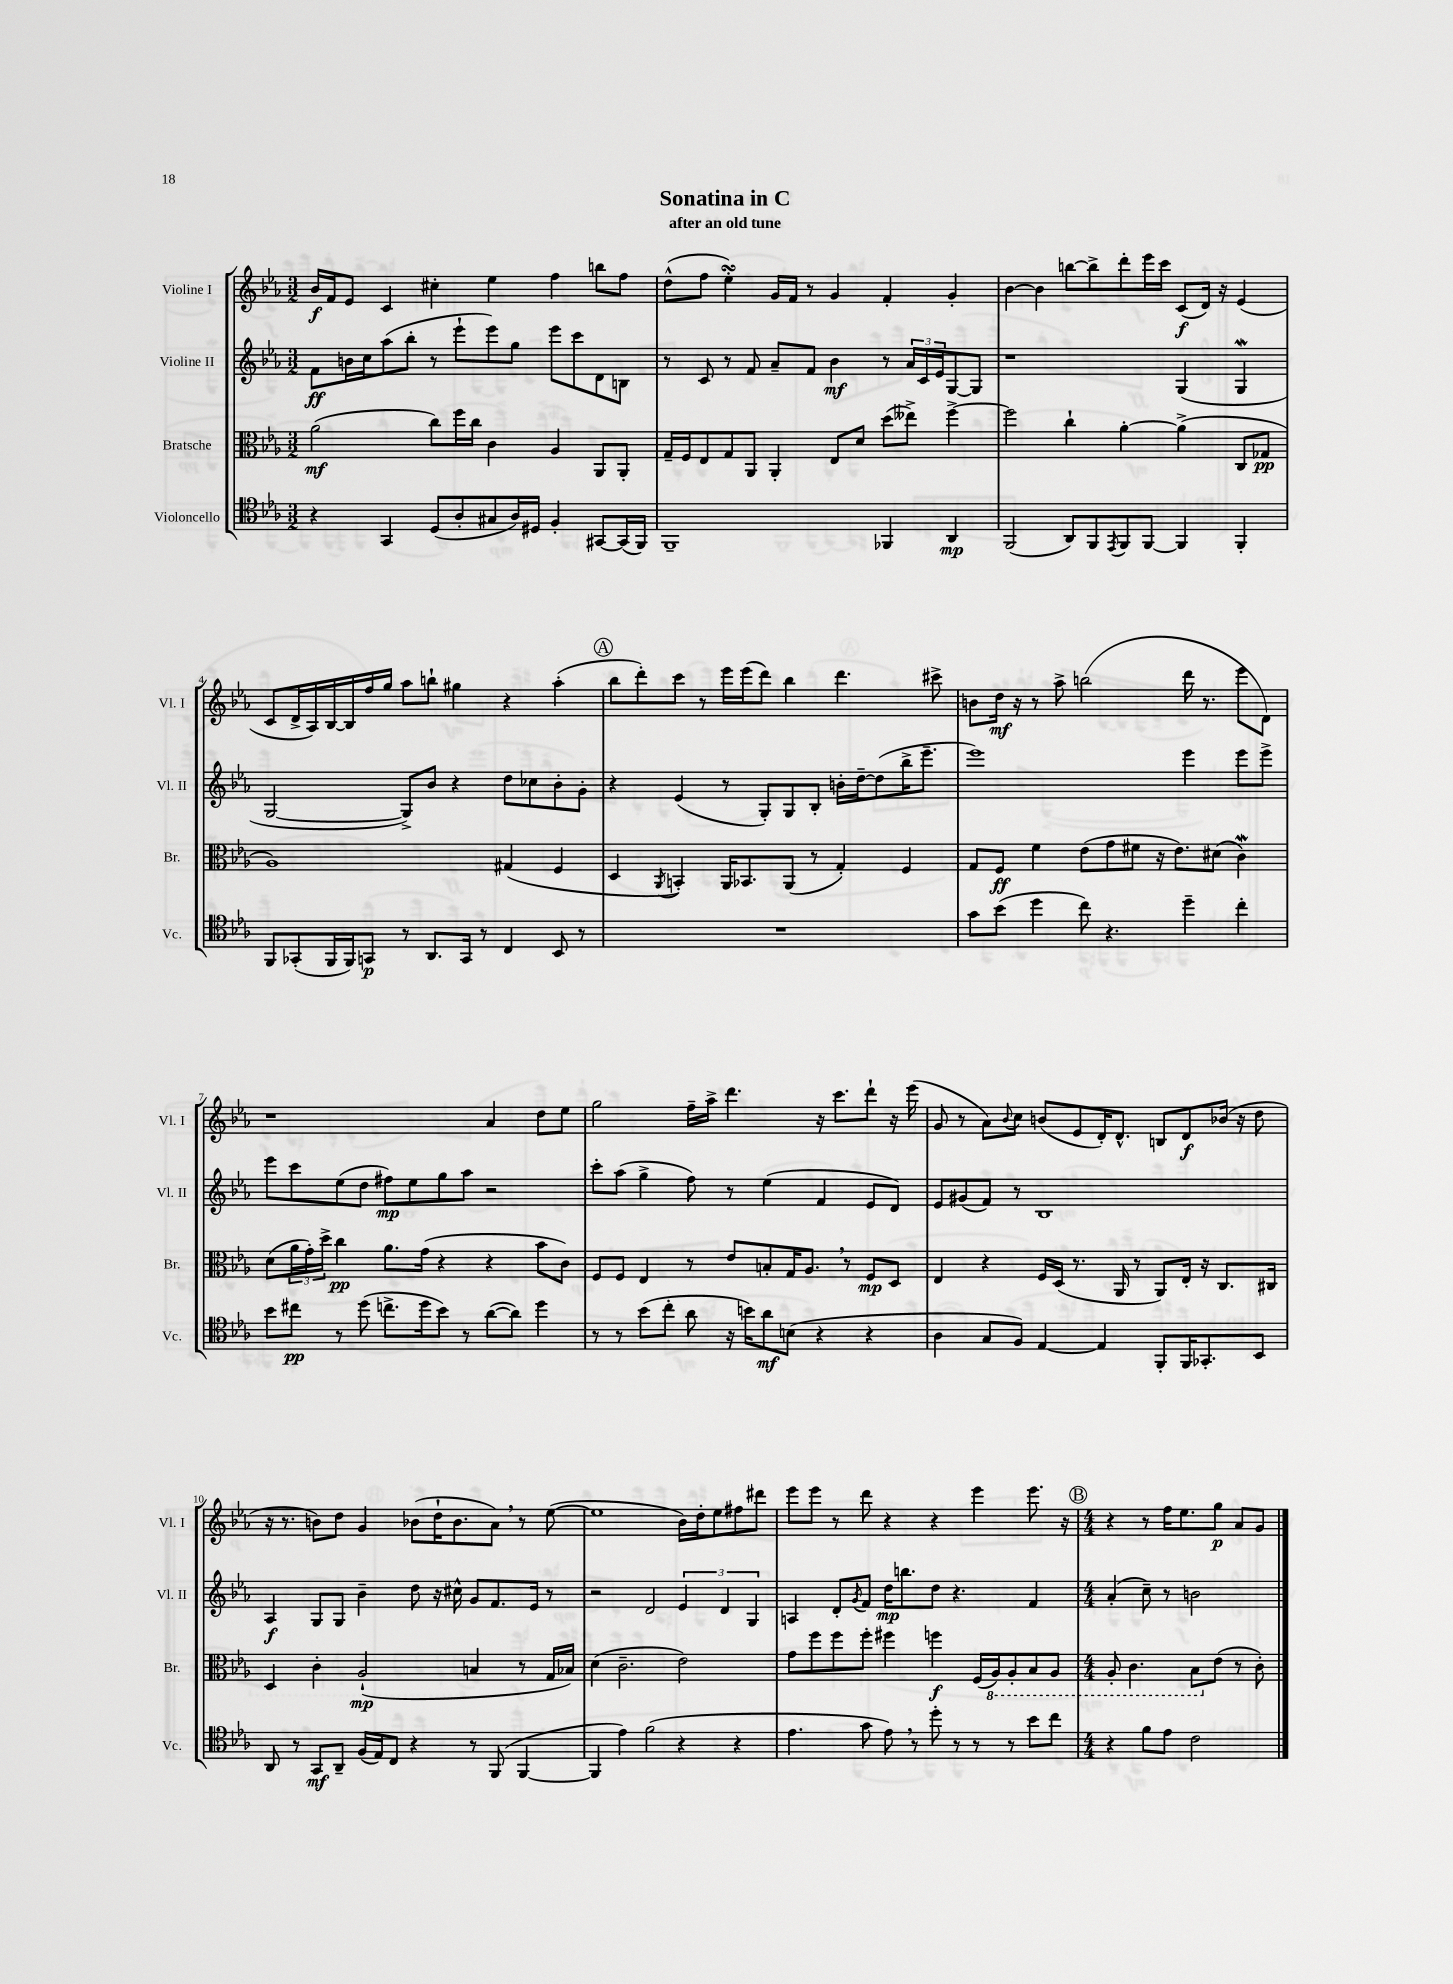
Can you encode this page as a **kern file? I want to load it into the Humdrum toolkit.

**kern	**kern	**kern	**kern
*staff4	*staff3	*staff2	*staff1
*clefC4	*clefC3	*clefG2	*clefG2
*k[b-e-a-]	*k[b-e-a-]	*k[b-e-a-]	*k[b-e-a-]
*M3/2	*M3/2	*M3/2	*M3/2
4r	(2a-	8f	16b-
.	.	.	16f
.	.	16b	8e-
.	.	16cc	.
4GG	.	(8aa-	4c
.	.	8bb-'	.
(8D	8cc)	8r	4cc#'
8A-'	16ff	8eee-`	.
.	16cc	.	.
8G#	4c	8eee-)	4ee-
16A-)	.	8gg	.
16D#	.	.	.
4F'	4A-	8eee-	4ff
.	.	8ccc	.
[8GG#	8AA-	8d	8bb
(16GG#]	8AA-'	8B	8ff
16FF)	.	.	.
=	=	=	=
1FF~	16G~	8r	(8dd^^
.	16F	.	.
.	8E-	8c	8ff
.	8G	8r	4ee-')
.	8AA-	8f	.
.	4AA-'	8a-~	16g
.	.	.	16f
.	.	8f	8r
.	8E-	4b-	4g
.	8d	.	.
4FF-	(8dd	8r	4f'
.	8ee--^)	24a-	.
.	.	24c	.
.	.	24e-	.
4AA-	[4ff^	[8G	4g'
.	.	8G]	.
=	=	=	=
(2FF	2ff]	1r	[4b-
.	.	.	4b-]
8AA-)	4cc`	.	[8bb
8FF	.	.	8bb^]
8qEE-	.	.	.
8FF	[4a-'	.	8ddd'
[8FF	.	.	16eee-
.	.	.	16ccc
4FF]	(4a-^]	(4G	(8c
.	.	.	16d)
.	.	.	16r
4FF'	8C	4G	(4e-
.	8G-	.	.
=	=	=	=
8FF	1A-)	[2G	8c
(8GG-'	.	.	16d^
.	.	.	16A-)
16FF	.	.	[16B-
16FF)	.	.	16B-]
8GG	.	.	16ff
.	.	.	16gg
8r	.	8G^])	8aa-
8.AA-	.	8b-	8bb`
.	.	4r	4gg#
16GG	.	.	.
8r	.	.	.
4C	(4G#	8dd	4r
.	.	8cc-	.
8BB-	4F	8b-'	(4aa-'
8r	.	8g'	.
=	=	=	=
1.r	4D	4r	8bb-
.	.	.	8ddd')
.	8qAA-	.	.
.	4BB')	(4e-	8ccc
.	.	.	8r
.	16AA-	8r	16eee-
.	8.BB-	.	(16eee-
.	.	8G')	8ddd)
.	(8AA-	8G	4bb-
.	8r	8B-'	.
.	4G')	16b'	4.ddd
.	.	[16dd~	.
.	.	(8dd]	.
.	4F	16bb-^	.
.	.	8.eee-~	.
.	.	.	8ccc#^
=	=	=	=
8g	8G	1eee-)	8b
(8b-	8F	.	16dd
.	.	.	16r
4dd	4f	.	8r
.	.	.	8aa-^
8cc)	(8e-	.	(2bb
4.r	8g	.	.
.	8f#	.	.
.	16r	.	.
.	8.e-)	.	.
4dd~	.	4eee-	16ddd
.	.	.	8.r
.	(8d#	.	.
4cc'	4c)	8eee-	8eee-
.	.	8eee-^	8d)
=	=	=	=
8b-	(8d	8eee-	1r
8cc#	24a-	8ccc	.
.	24g')	.	.
.	24dd^	.	.
8r	4cc	(8ee-	.
(8dd	.	8dd	.
8.cc^	8.a-	8ff#)	.
.	.	8ee-	.
16dd	(16g	.	.
8b-)	4r	8gg	.
8r	.	8aa-	.
([8a-	4r	2r	4a-
8a-])	.	.	.
4dd	8b-	.	8dd
.	8c)	.	8ee-
=	=	=	=
8r	8F	8ccc'	2gg
8r	8F	(8aa-	.
(8b-	4E-	4gg^	.
8cc'	.	.	.
8a-	8r	8ff)	16ff~
.	.	.	16aa-^
16r	8e-	8r	4.ddd
16b)	.	.	.
8a-	8B'	(4ee-	.
(8B	16G	.	.
.	8.A-	.	.
4r	.	4f	16r
.	.	.	8.ccc
.	8r	.	.
4r	8F	8e-	8ddd`
.	8D	8d)	16r
.	.	.	(16eee-
=	=	=	=
4A-	4E-	8e-	8g
.	.	(8g#	8r
8G	4r	8f)	8a-)
.	.	.	8qqb-
8F)	.	8r	8cc
[4E-	16F	1B-	(8b
.	(16D	.	.
.	8.r	.	8e-
4E-]	.	.	16d')
.	16AA-	.	8.d^^
.	8r	.	.
8FF'	8AA-)	.	8B
16FF	16E-'	.	8d
8.GG-'	16r	.	.
.	8.C	.	(16b-
.	.	.	16r
8BB-	.	.	8dd
.	16C#	.	.
=	=	=	=
8AA-	4D	4A-	16r
.	.	.	8.r
8r	.	.	.
8GG	4c'	8G	8b)
8AA-~	.	8G	8dd
(16F	(2A-`	4b-~	4g
16E-)	.	.	.
8C	.	.	.
4r	.	8dd	(8b-
.	.	16r	16dd`
.	.	16cc#^^	8.b-
8r	4B	8g	.
(8FF	.	8.f	8a-)
[4FF	8r	.	8r
.	.	16e-	.
.	16G	8r	([8ee-
.	16B-)	.	.
=	=	=	=
4FF]	(4d	2r	1ee-]
4e-)	2.c~	.	.
(2f	.	2d	.
4r	2e-)	6e-	16b-)
.	.	.	16dd'
.	.	.	8ee-
.	.	6d	.
4r	.	.	8ff#
.	.	6G	.
.	.	.	8ddd#
=	=	=	=
4.e-	8g	4A	8eee-
.	8ff	.	8eee-
.	8ff	8d'	8r
.	.	8qg	.
8g	8ff'	8f	8ddd
8e-)	4ff#	16dd	4r
.	.	8.bb	.
8r	.	.	.
8dd'	4ff	8dd	4r
8r	.	4.r	.
8r	(16F	.	4eee-
.	16AA-)	.	.
8r	8AA-'	.	.
8b-	8BB-	4f	8.eee-
8cc	8AA-	.	.
.	.	.	16r
=	=	=	=
*M4/4	*M4/4	*M4/4	*M4/4
4r	8AA-'	(4a-'	4r
.	4.C	.	.
8f	.	8cc~)	8r
8e-	.	8r	16ff
.	.	.	8.ee-
2c	8BB-	2b	.
.	(8e-	.	8gg
.	8r	.	8a-
.	8c')	.	8g
==	==	==	==
*-	*-	*-	*-
